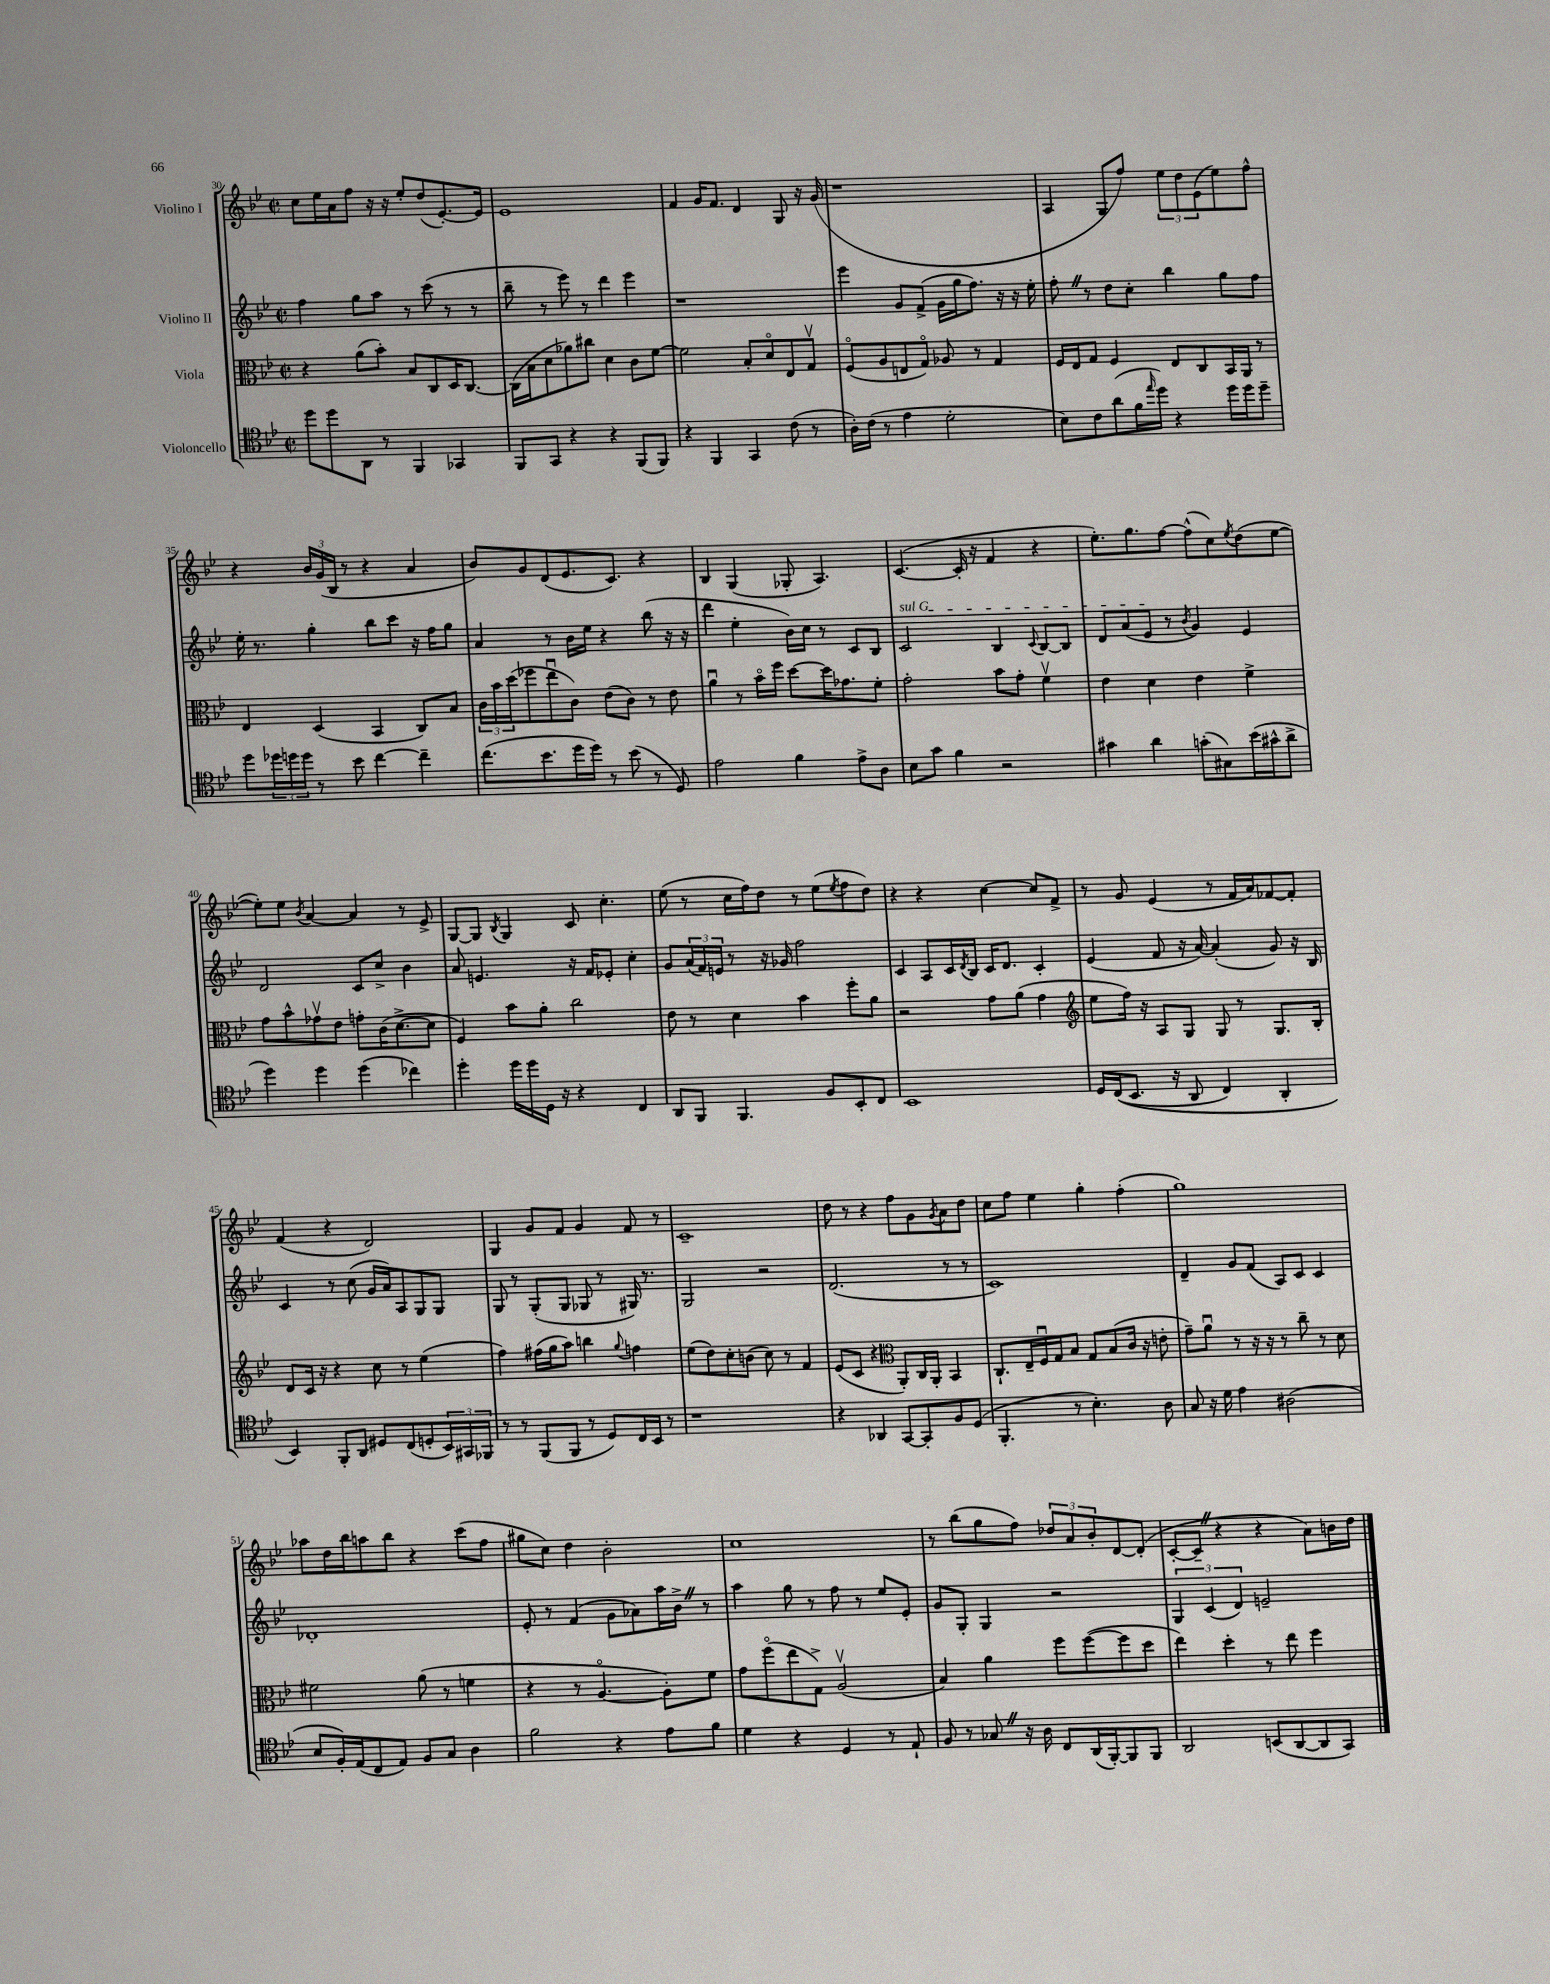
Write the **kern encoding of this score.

**kern	**kern	**kern	**kern
*part4	*part3	*part2	*part1
*staff4	*staff3	*staff2	*staff1
*I"Violoncello	*I"Viola	*I"Violino II	*I"Violino I
*clefC4	*clefC3	*clefG2	*clefG2
*k[b-e-]	*k[b-e-]	*k[b-e-]	*k[b-e-]
*M2/2	*M2/2	*M2/2	*M2/2
*met(c|)	*met(c|)	*met(c|)	*met(c|)
=30	=30	=30	=30
8dd\L	4r	4ff\	8cc\L
8dd\	.	.	16ee-\L
.	.	.	16a\J
8AA\J	(8a\L	8gg\L	8ff\J
8r	8b-'\J)	8aa\J	16r
.	.	.	16r
4FF/	8B-/L	8r	8ee-'/L
.	8C/	(8ccc\	(8dd/
4GG-X/	16D/K	8r	[8.e-'/)
.	[8.C/J	.	.
.	.	8r	.
.	.	.	16e-/Jk]
=31	=31	=31	=31
8FF/L	(16C\LL]	8bb-~\	1e-
.	16B-\J	.	.
8GG/J	8d\	8r	.
4r	8a-X\)	8eee-\)	.
.	8cc#X\J	8r	.
4r	4d\	4ddd\	.
(8FF/L	8c\L	4eee-\	.
8FF/J)	[8f\J	.	.
=32	=32	=32	=32
4r	2f\]	1r	4f/
4FF/	.	.	16g/KL
.	.	.	8.f/J
4GG/	8B-'/L	.	4d/
.	8d/	.	.
(8c\	8E-/	.	8G/
8r	8Gv/J	.	16r
.	.	.	(16g/
=33	=33	=33	=33
16A'\LL)	(8F/L	4eee-\	1r
(16c\JJ	.	.	.
8r	8A/	.	.
4e-\	8En/	8g/L	.
.	8G/J)	(8f^/J	.
2d'\	8A-X/	16g\LL	.
.	.	16gg\J	.
.	8r	8.ff\J)	.
.	4G/	.	.
.	.	16r	.
.	.	16r	.
.	.	16ee-'\	.
=34	=34	=34	=34
8B-\L)	16F/LL	8ff'Z\	4A/
.	16E-/J	.	.
8c\	8G/J	8r	.
(8a\	4F/	8dd\L	8G/L
16f\L	.	8cc'\J	8ff/J)
16qqee-/	.	.	.
16dd\JJ)	.	.	.
4r	8E-/L	4bb-\	12ee-\L
.	.	.	12dd\
.	8C/	.	.
.	.	.	(12e-\
16dd\LL	16BB-/L	8gg\L	8ee-\)
16dd\J	16AA/JJ	.	.
8dd~\J	8r	8ff\J	8ff^^\J
!!LO:LB:g=z
=35	=35	=35	=35
8dd\L	4E-/	16ee-'\	4r
.	.	8.r	.
24dd-X\L	.	.	.
24ddn\	.	.	.
24dd\JJ	.	.	.
8r	(4D/	4gg'\	24b-/LL
.	.	.	(24g/
.	.	.	24B-/JJ
8b-\	.	.	8r
[4cc\	4BB-/	8bb-\L	4r
.	.	8ccc\J	.
4cc~\]	8C/L)	16r	4a/
.	.	16ff\KL	.
.	8B-/J	8gg\J	.
=36	=36	=36	=36
(8.cc\L	24c\LL	4a/	8b-/L)
.	24b-\	.	.
.	(24dd\J	.	.
.	8ff-X\	.	8g/
8.b-\	.	.	.
.	8ee-u\	8r	(8d/
16dd\L	8c\J)	16b-\LL	8.e-/
16dd\JJ)	.	16ee-\JJ	.
8r	(8e-\L	4r	.
.	.	.	8.c/J)
(8b-\	8c\J)	.	.
8r	8r	(8bb-\	4r
8D/)	8e-\	16r	.
.	.	16r	.
=37	=37	=37	=37
2e-\	4au\	4ddd\	4B-/
.	8r	4ee-'\	(4G/
.	16b-\LL	.	.
.	16ff\JJ	.	.
4f\	[8dd\L	16b-\LL)	8G-X'/
.	.	16cc\JJ	.
.	16dd\K]	8r	4.A/)
.	8.g-X\	.	.
8e-^\L	.	8c/L	.
8A\J	8f'\J	8B-/J	.
=38	=38	=38	=38
!	!	!LO:TX:a:i:t=sul G	!
8B-\L	2g'\	2c/	([4.c/
8g\J	.	.	.
4f\	.	.	.
.	.	.	16c'/]
.	.	.	16r
2r	8b-\L	4B-/	4f/
.	8g'\J	.	.
.	.	8qqc/	.
.	4fv\	[8B-/L	4r
.	.	8B-/J]	.
=39	=39	=39	=39
4g#X\	4e-\	8d/L	8.ee-'\L)
.	.	(8a/	.
.	.	.	8.gg\
4a\	4d\	8e-/J	.
.	.	8r	[8ff\J
.	.	8qb-/	.
(8gn'\L	4e-\	4g/)	(8ff^^\L]
8G#X\)	.	.	8cc\)
.	.	.	8qee-/
(16b-\L	4f^\	4e-/	(8dd\
16g#X^^\J	.	.	.
8a^\J	.	.	[8ee-\J
!!LO:LB:g=z
=40	=40	=40	=40
4dd\)	8g\L	2d/	8ee-'\L])
.	8b-^^\	.	8ee-\J
.	.	.	8qb-/
4dd\	8g-Xv\	.	[4a/
.	8e-\J	.	.
(4dd\	8gn'\L	8c/L	4a/]
.	(16c\K	8cc^/J	.
.	[8.d^\	.	.
4cc-X\)	.	4b-\	8r
.	8d\J]	.	8e-^/
=41	=41	=41	=41
4dd'\	4F/)	8a/	[8G/L
.	.	4.en/	8G/J]
.	.	.	8qB-/
16dd\LL	8b-\L	.	4G/
16dd\	.	.	.
16D\JJ	8a'\J	.	.
16r	.	.	.
4r	2cc\	16r	8c/
.	.	16f/KL	.
.	.	8e-X'/J	4.cc'\
4C/	.	4cc'\	.
=42	=42	=42	=42
8AA/L	8e-\	8g/L	(8ee-\
8FF/J	8r	(24a/L	8r
.	.	24f/)	.
.	.	24en/JJ	.
4.FF/	4d\	8r	16cc\LL
.	.	.	16ff\J)
.	.	16r	8dd\J
.	.	16g-X/	.
.	4b-\	2ff\	8r
8F/L	.	.	(8ee-\L
.	.	.	8qee-/
8BB-'/	8ff'\L	.	8ff\
8C/J	8a\J	.	8dd\J)
=43	=43	=43	=43
1BB-	2r	4c/	4r
.	.	8A/L	4r
.	.	16c/L	.
.	.	8qd/	.
.	.	16B-/JJ	.
.	8g\L	16c/KL	[4cc\
.	.	8.d/J	.
.	(8a\J	.	.
.	4g\	4c'/	8cc/L]
.	.	.	8f^/J
=44	=44	=44	=44
*	*clefG2	*	*
16D/LL	8ee-\L	(4e-/	8r
((16C/J	.	.	.
8.BB-/J	16ff\Jk)	.	8g/
.	16r	.	.
.	8A/L	8f/	(4e-/
16r	.	.	.
8AA/	8G/J	16r	.
.	.	[16a/)	.
4C/)	8G/	(4a'/]	8r
.	8r	.	16f/LL
.	.	.	16a/J)
4AA'/	8.G/L	8g/)	[8f-X/
.	.	16r	8f-'/J]
.	16B-'/Jk	16B-/	.
!!LO:LB:g=z
=45	=45	=45	=45
4BB-/)	8d/L	4c/	(4f/
.	16c/Jk	.	.
.	16r	.	.
8FF'/L	4r	8r	4r
8AA/J	.	(8cc\	.
8D#X/L	8cc\	16g/LL	2d/)
.	.	16a/J)	.
(8C/	8r	8A/	.
8Dn'/	(4ee-\	8G/	.
24BB-/L)	.	8G/J	.
24GG#X/	.	.	.
24FF-X/JJ	.	.	.
=46	=46	=46	=46
8r	4ff\)	8G/	4G/
8r	.	8r	.
(8FF/L	(16ff#X\LL	(8G'/L	8g/L
.	16gg\J	.	.
8FF/J	8aa\J)	8G/J	8f/J
8r	4bbn\	8G-X/	4g/
8D/L)	.	8r	.
.	8qqgg/	.	.
16C/L	4ffn\	16G#X/)	8f/
16BB-/JJ	.	8.r	.
8r	.	.	8r
=47	=47	=47	=47
1r	(8ee-\L	2G/	1c~
.	8dd\)	.	.
.	8cc'\	.	.
.	(8bn\J	.	.
.	8cc\)	2r	.
.	8r	.	.
.	4f/	.	.
=48	=48	=48	=48
4r	(8e-/L	(2.d/	8dd\
.	8c/J	.	8r
4AA-X/	4r	.	4r
*	*clefC3	*	*
[8GG/L	8AA'/L)	.	8ff\L
8GG'/]	16C/L	.	8g\
.	16AA'/JJ	.	.
.	.	.	8qg/
8F/	4BB-/	8r	8a\
(8D/J	.	8r	8dd\J
=49	=49	=49	=49
4.FF'/	8.C`/L	1c)	8cc\L
.	.	.	8ff\J
.	16E-~/L	.	.
.	16Fu/	.	4ee-\
.	16G/J	.	.
8r	8B-/J	.	.
4.B-'\)	8G/L	.	4gg'\
.	(8B-/	.	.
.	16c/Jk	.	(4ff'\
.	16r	.	.
8A\	8en'\	.	.
=50	=50	=50	=50
8G/	8g~\L)	4d~/	1gg)
16r	8au\J	.	.
16d\	.	.	.
4e-\	8r	8g/L	.
.	16r	(8f/J	.
.	16r	.	.
(2A#X\	8r	8A/L)	.
.	8cc~\	8c/J	.
.	8r	4c/	.
.	8d\	.	.
!!LO:LB:g=z
=51	=51	=51	=51
8B-/L	2f#X\	1d-X'	8aa-X\L
16F'/L)	.	.	16dd\L
(16E-/J	.	.	16bb-\J
8C/	.	.	8aan\
8E-/J)	.	.	8bb-\J
8F/L	(8a\	.	4r
8G/J	8r	.	.
4A\	4fn\	.	(8ccc\L
.	.	.	8ff\J
=52	=52	=52	=52
2f\	4r	8e-'/	8gg#X\L
.	.	8r	8cc\J)
.	8r	(4f/	4dd\
.	[4.A/	.	.
4r	.	8g\L	2b-'\
.	.	8a-X\)	.
8e-\L	8A'\L])	16aa\L	.
.	.	16b-^Z\JJ	.
8f\J	8f\J	8r	.
=53	=53	=53	=53
4d\	8g\L	4aa\	1cc
.	(8ff\	.	.
4r	8ee-\	8gg\	.
.	8G^\J)	8r	.
4D/	(2Av/	8ff\	.
.	.	8r	.
8r	.	8ee-/L	.
8E-`/	.	8e-'/J	.
=54	=54	=54	=54
8F/	4B-/)	8g/L	8r
8r	.	8G'/J	(8bb-\L
8G-XZ/	4a\	4G/	8gg\
16r	.	.	8ff\J)
16A\	.	.	.
8C/L	8ff\L	2r	12dd-X/L
.	.	.	12a/
(16AA/L	([8ff\	.	.
.	.	.	12b-'/
[16FF'/J)	.	.	.
8FF/]	8ff\]	.	[8d/
8FF/J	8dd\J	.	(8d'/J]
=55	=55	=55	=55
2AA/	4ee-\)	6G/	[8c'/L
.	.	.	8c~Z/J]
.	.	(6c/	.
.	4dd'\	.	4r
.	.	6d/)	.
(8BBn/L	8r	2en~/	4r
[8AA/	8ee-\	.	.
8AA/]	4ff\	.	8a\L)
8GG/J)	.	.	16bn\L
.	.	.	16dd\JJ
==	==	==	==
*-	*-	*-	*-
